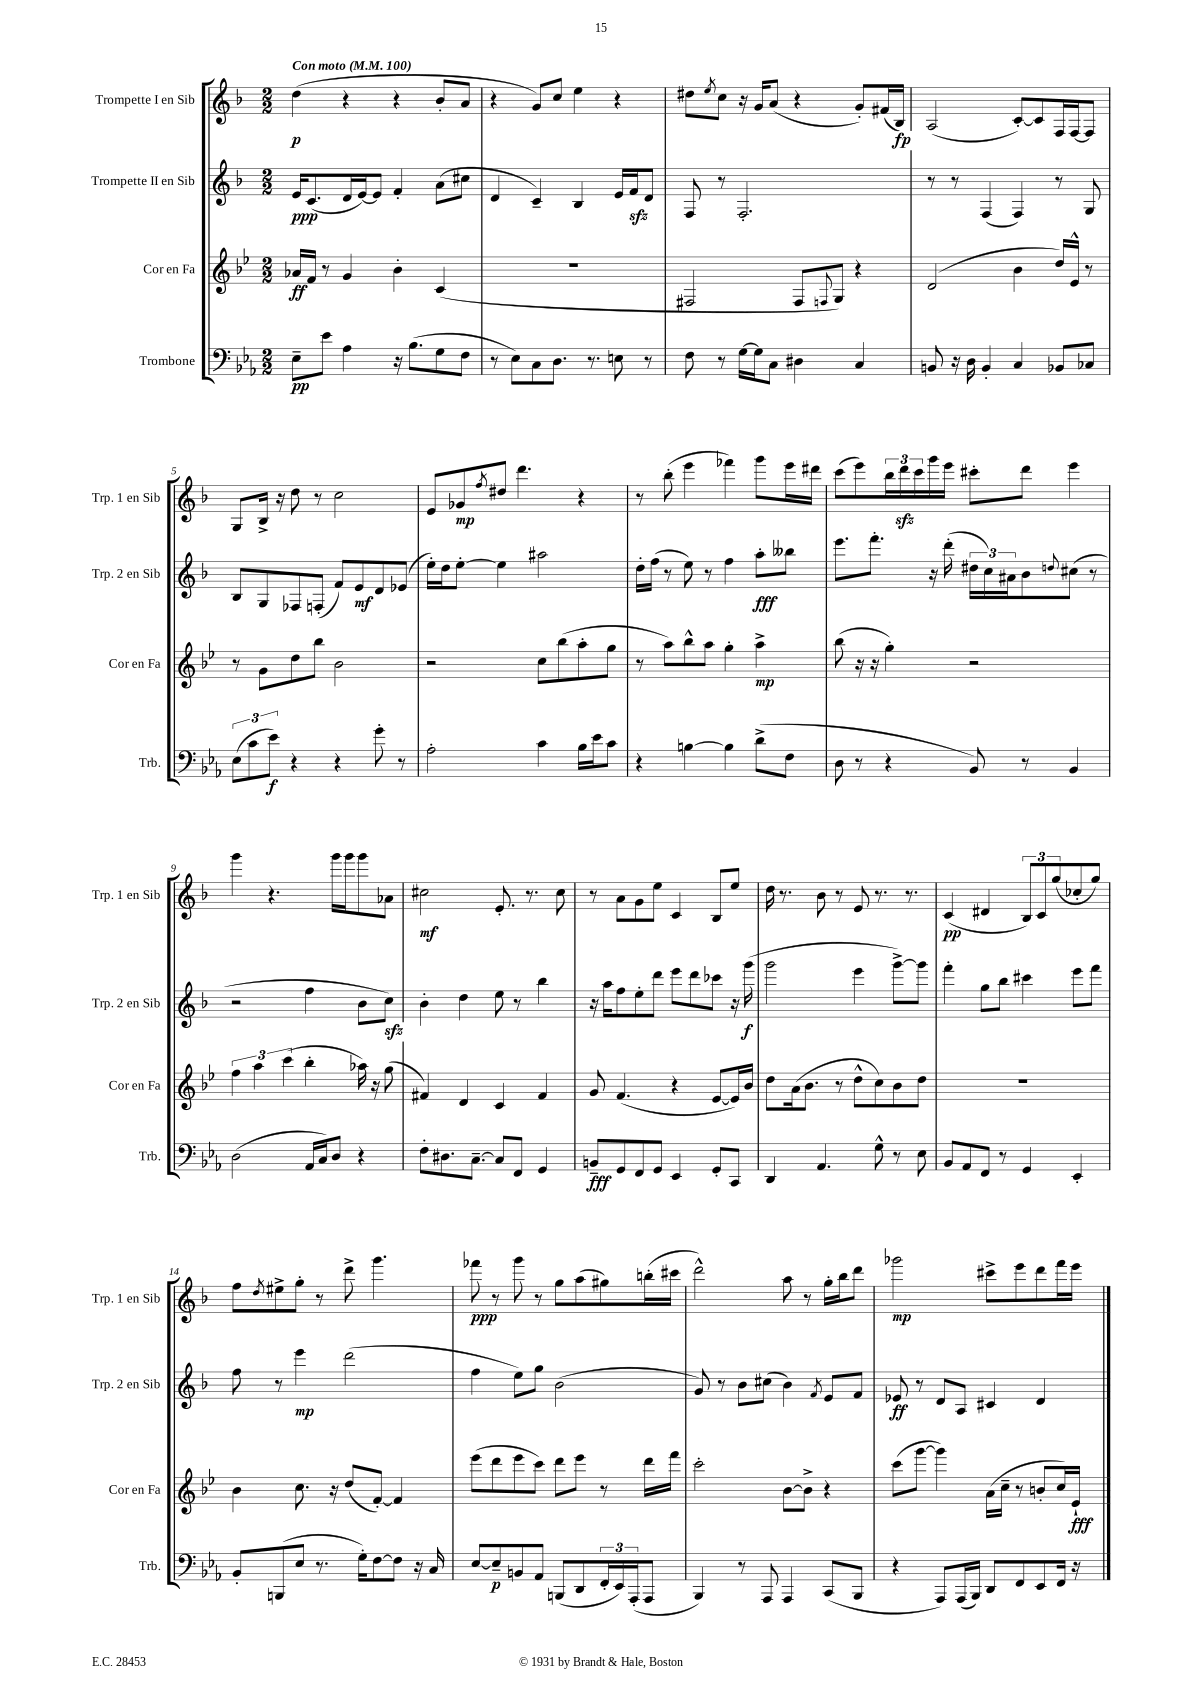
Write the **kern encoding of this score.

**kern	**kern	**kern	**kern
*staff4	*staff3	*staff2	*staff1
*clefF4	*clefG2	*clefG2	*clefG2
*k[b-e-a-]	*k[b-e-]	*k[b-]	*k[b-]
*M2/2	*M2/2	*M2/2	*M2/2
*MM100	*MM100	*MM100	*MM100
8E-~\L	16a-/LL	16e/LK	(4dd\
.	16f/JJ	(8.c/	.
8e-\J	8r	.	.
4A-\	4g/	16d/L	4r
.	.	[16e/J)	.
.	.	8e/]J	.
16r	4b-'\	4f'/	4r
(8.B-\L	.	.	.
8G\	(4c/	(8a\L	8b-'/L
8F\J	.	8cc#\J	8a/J
=	=	=	=
8r	1r	4d/	4r
8E-\L)	.	.	.
8C\	.	4c~/)	8g/L)
8.D\J	.	.	8cc/J
.	.	4B-/	4ee\
8.r	.	.	.
8E\	.	16e/LL	4r
.	.	16f/J	.
8r	.	8d/J	.
=	=	=	=
8F\	2F#/	8F/	8dd#\L
.	.	.	8qee/
8r	.	8r	8cc\J
[16G\LL	.	2.F'/	16r
16G\]J	.	.	16g/LK
8C\J	.	.	(8a/J
4D#\	8F#/L	.	4r
.	8qqF/	.	.
.	8G/J)	.	.
4C/	4r	.	8g'/L)
.	.	.	(16f#/L
.	.	.	16B-/JJ)
=	=	=	=
8BB/	(2d/	8r	(2A/
16r	.	8r	.
16D\	.	.	.
4BB'/	.	(4F/	.
4C/	4b-\	4F/)	[8c'/L)
.	.	.	8c/]
8BB-/L	16dd/LL)	8r	16F/L
.	16e-^^/JJ	.	[16F/J
8C-/J	8r	8G/	8F/]J
=	=	=	=
(12E-\L	8r	8B-/L	8G/L
12c\	.	.	.
.	8g\L	8G/	16B-^/Jk
12e-\J)	.	.	.
.	.	.	16r
4r	8dd\	8F-/	8dd\
.	8bb-\J	(8F'/J	8r
4r	2b-\	8f/L)	2cc\
.	.	8e/	.
8g'\	.	8d/	.
8r	.	(8e-/J	.
=	=	=	=
2A-'\	2r	16ee'\LL)	8e/L
.	.	16dd\J	.
.	.	[8ee'\J	8g-/
.	.	.	8qff/
.	.	4ee\]	8dd#/J
.	.	.	4.ddd\
4c\	8cc\L	2aa#\	.
.	(8bb-\	.	.
16B-\LL	8aa'\	.	4r
16e-\J	.	.	.
8c\J	8gg\J	.	.
=	=	=	=
4r	8r	16dd'\LL	8r
.	.	(16ff\JJ	.
.	8aa\L)	8r	(8bb-'\
[4B\	8bb-^^\	8ee\)	4eee\
.	8aa\J	8r	.
4B\]	4gg'\	4ff\	4fff-\)
(8d^\L	4aa^\	8aa'\L	8ggg\L
8F\J	.	8bb--\J	16eee\L
.	.	.	16ddd#\JJ
=	=	=	=
8D\	(8bb-\	8.eee\L	(8ccc\L
8r	16r	.	8eee\)
.	16r	8.fff'\J	.
4r	4gg'\)	.	24bb-\L
.	.	.	24ddd\
.	.	.	24ccc\
.	.	16r	16ggg\
.	.	(16ddd'\	16eee\JJ
8BB-/)	2r	24dd#\LL	8ccc#'\L
.	.	24cc\)	.
.	.	24a#\J	.
8r	.	8b-\	8ddd\J
.	.	8qqdd/	.
4BB-/	.	(8cc#\J	4eee\
.	.	8r	.
=	=	=	=
(2D\	6ff\	2r	4ggg\
.	6aa\	.	.
.	.	.	4.r
.	(6ccc\	.	.
16AA-/LL	4bb-'\	4ff\	.
16C/J)	.	.	.
8D/J	.	.	16ggg\LL
.	.	.	16ggg\J
4r	16aa-\)	8b-\L	8ggg\
.	16r	.	.
.	(8gg\	8cc\J)	8a-\J
=	=	=	=
8F'\L	4f#/)	4b-'\	2cc#\
8.D#\	.	.	.
.	4d/	4dd\	.
[8.C~\J	.	.	.
8C/]L	4c/	8ee\	8.e'/
8FF/J	.	8r	.
.	.	.	8.r
4GG/	4f#/	4bb-\	.
.	.	.	8cc#\
=	=	=	=
8BB~/L	8g/	16r	8r
.	.	16aa\LK	.
8GG/	(4.f/	8ff\	8a\L
8FF/	.	8ee'\	8g\
8GG/J	.	8ddd\J	8ee\J
4EE-/	4r	8eee\L	4c/
.	.	8ddd\	.
8GG'/L	[8e-/L	8ccc-\J	8B-/L
8CC/J	16e-/]L)	16r	8ee/J
.	16b-/JJ	(16ggg\	.
=	=	=	=
4DD/	8dd\L	2ggg\	16dd\
.	.	.	8.r
.	(16a\k	.	.
.	8.b-\J	.	.
4.AA-/	.	.	8b-\
.	8r	.	8r
.	8dd^^\L	4eee\	8e/
8G^^\	8cc\)	.	8.r
8r	8b-\	[8ggg^\L)	.
.	.	.	8.r
8E-\	8dd\J	8ggg\]J	.
=	=	=	=
8BB-/L	1r	4fff'\	(4c/
8AA-/	.	.	.
8FF/J	.	8gg\L	4d#/
8r	.	8bb-\J	.
4GG/	.	4ccc#\	12B-/L)
.	.	.	12c/
.	.	.	(12gg/
4EE-'/	.	8eee\L	8cc-'/
.	.	8fff\J	8gg/J)
=	=	=	=
8BB-'/L	4b-\	8ff\	8ff\L
.	.	.	8qdd/
(8BBB/	.	8r	8ee#^\
8E-/J	8.cc\	4eee\	8gg'\J
8.r	.	.	8r
.	16r	.	.
.	(8dd/L	(2ddd\	8ddd^\
16G'\LK)	.	.	.
[8F\	[8f'/J)	.	4.ggg\
8F\]J	4f/]	.	.
16r	.	.	.
16C/	.	.	.
=	=	=	=
[8E-/L	(8eee-\L	4ff\	8fff-\
8E-~/]	8ddd\	.	8r
8BB/	8eee-\	8ee\L)	8ggg\
8AA-/J	8ccc\J)	8gg\J	8r
(8BBB/L	8ddd\L	(2b-\	8gg\L
8DD/	8eee-\J	.	(8aa\
24FF'/L	8r	.	8gg#\)
24EE-/)	.	.	.
(24AAA-'/J	.	.	.
8AAA-/J	16ddd\LL	.	(16bb'\L
.	16fff\JJ	.	16ccc#\JJ
=	=	=	=
4BBB-/)	2ccc'\	8g/)	2ddd^^\)
.	.	8r	.
8r	.	8b-\L	.
8AAA-/	.	(8cc#\J	.
4AAA-/	[8b-\L	4b-\)	8aa\
.	8b-^\]J	.	8r
.	.	8qf/	.
(8CC/L	4r	8e/L	16gg'\LL
.	.	.	16bb-\J
8BBB-/J	.	8f/J	8ddd\J
=	=	=	=
4r	(8ccc\L	8e-/	2ggg-\
.	[8ggg\J	8r	.
8AAA-/L)	4ggg\])	8d/L	.
(16AAA-/L	.	8A/J	.
16BBB-/JJ)	.	.	.
8DD/L	(16a\LL	4c#/	8ccc#^\L
.	16cc~\JJ	.	.
8FF/	8r	.	8eee\
8EE-/	8b'/L	4d/	8ddd\
16FF/Jk	16cc/L)	.	16fff\L
16r	16e-`/JJ	.	16eee\JJ
==	==	==	==
*-	*-	*-	*-
